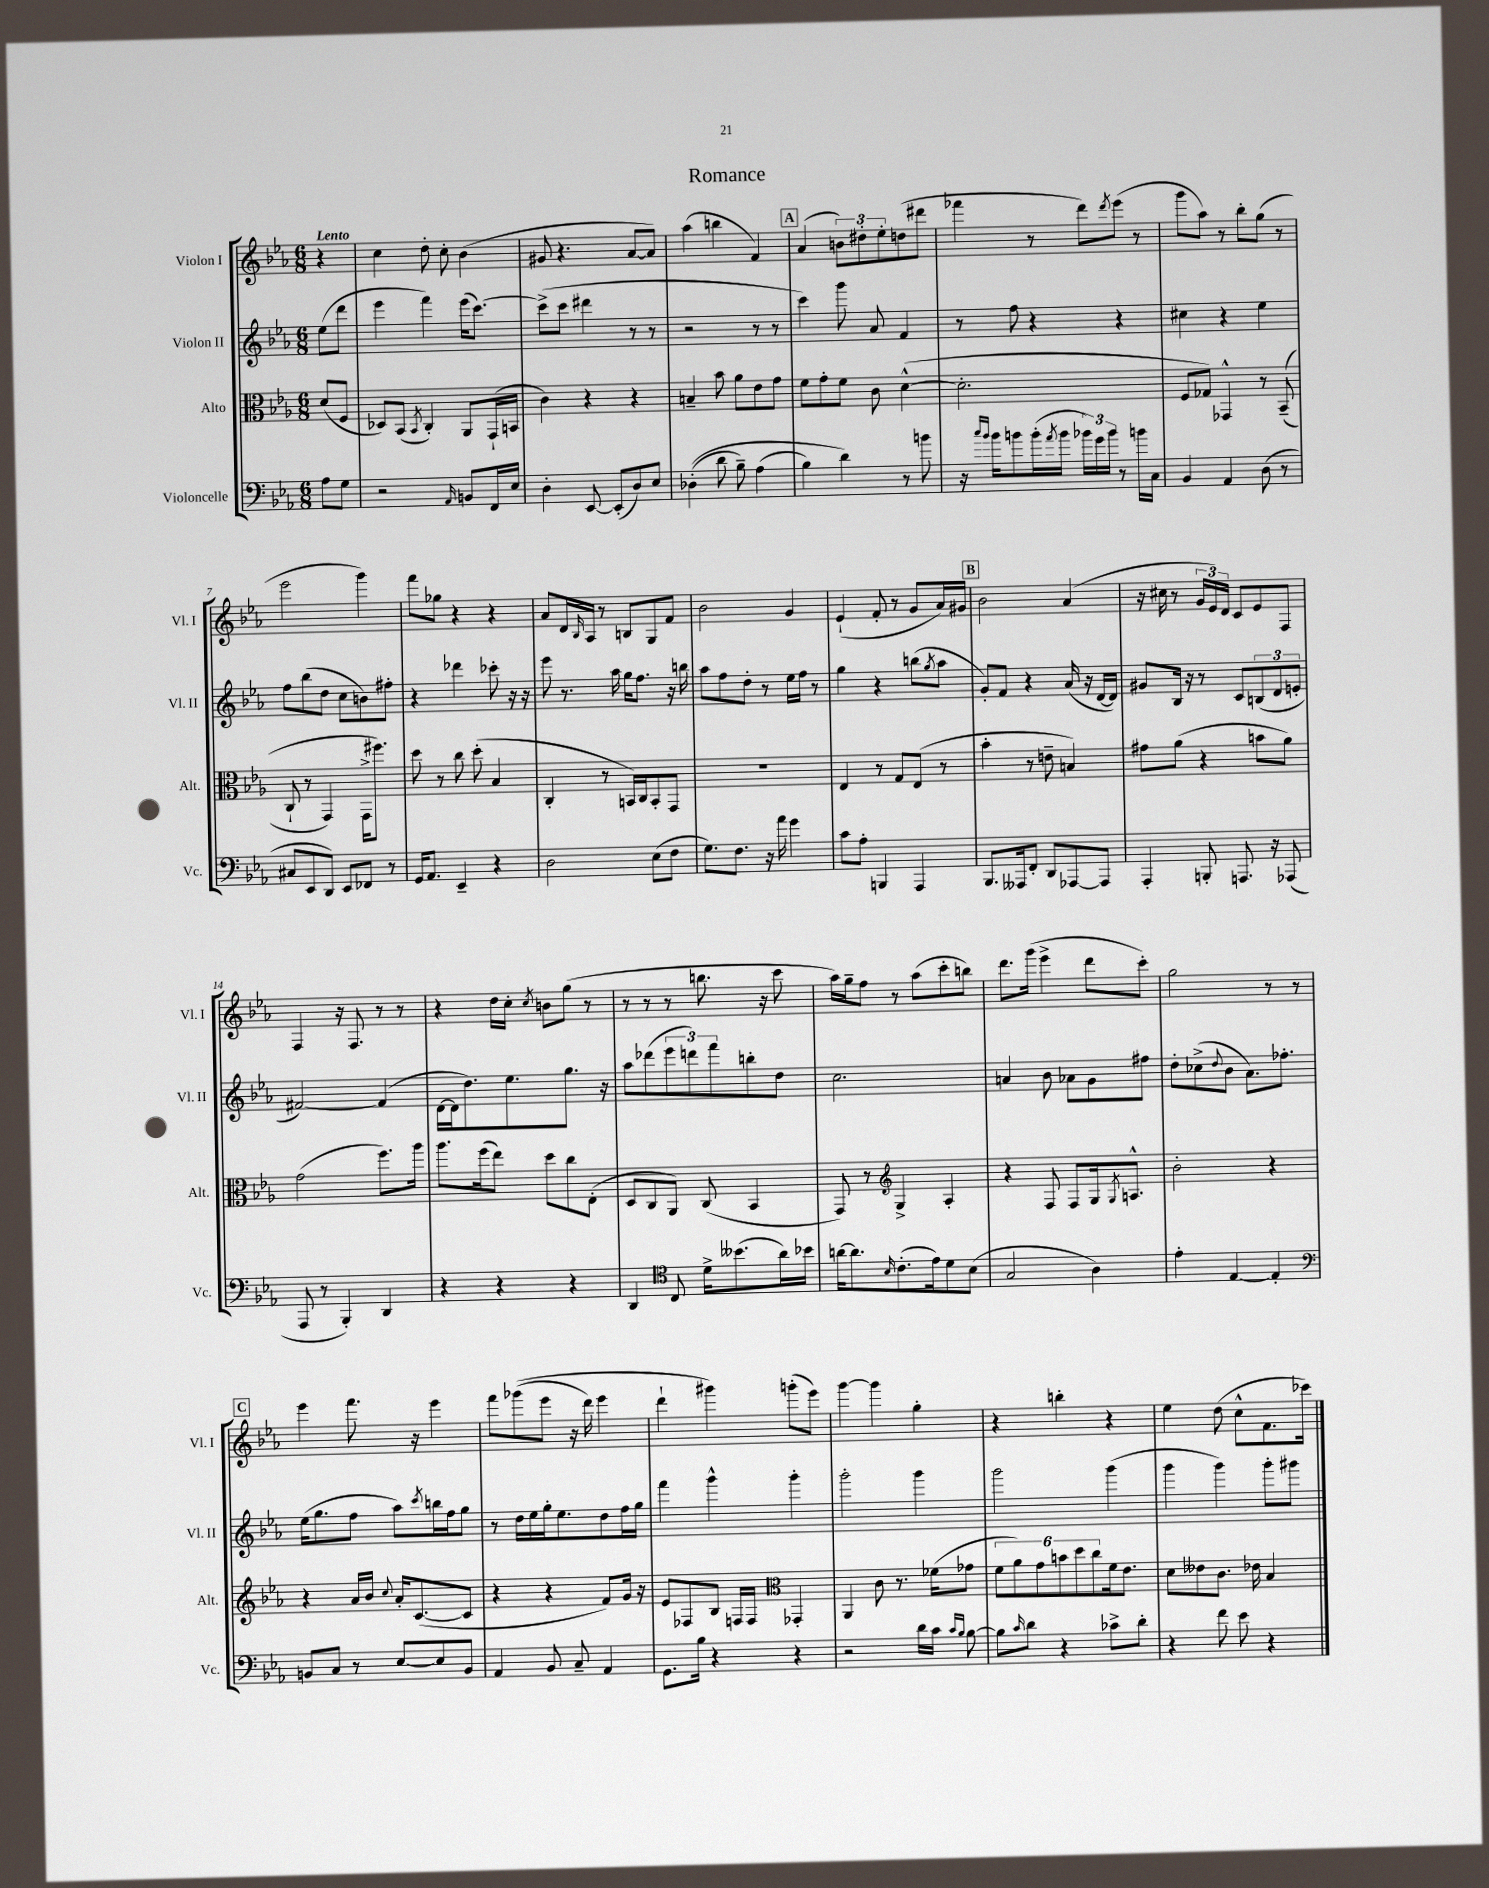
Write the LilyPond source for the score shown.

\header { title = "Romance" }
<<
\new StaffGroup <<
\new Staff = "s0" \with { instrumentName = "Violon I" shortInstrumentName = "Vl. I" } {
    \clef treble \key ees \major \numericTimeSignature \time 6/8 \partial 4 \tempo "Lento"
    r4 |
    c''4 d''8-. c''8-. bes'4( |
    gis'8 r4. aes'8~ aes'8) |
    aes''4( b''4 f'4) |
    \mark \markup { \box "A" } aes'4( \tuplet 3/2 { b'8) dis''8-. ees''8-. } d''8( dis'''8 |
    fes'''4 r8 d'''8) \acciaccatura { d'''8 } ees'''8( r8 |
    g'''8 aes''8) r8 bes''8-. g''8( r8 |
    ees'''2 g'''4) |
    f'''8 ges''8 r4 r4 |
    aes'8 d'16 \grace { bes16 } aes16 r8 b8 g8 f'8 |
    bes'2 g'4 |
    ees'4-!( f'8-. r8 g'8 aes'16) gis'16 |
    \mark \markup { \box "B" } bes'2 aes'4( |
    r16 cis''16 r8 \tuplet 3/2 { g'16 ees'16) d'16 } c'8 ees'8 f8 |
    f4 r16 f8. r8 r8 |
    r4 d''16 c''16-. \acciaccatura { c''8 } b'8 g''8( r8 |
    r8 r8 r8 b''8. r16 c'''8 |
    aes''16) g''16-- f''8 r8 aes''8( c'''8-. b''8) |
    d'''8. g'''16( ees'''4-> d'''8 c'''8-.) |
    g''2 r8 r8 |
    \mark \markup { \box "C" } ees'''4 f'''8. r16 ees'''4 |
    f'''8 ges'''8(\( ees'''8 r16 d'''16) ees'''4 |
    d'''4-! gis'''4\) g'''8-.( ees'''8) |
    g'''4~ g'''4 g''4-. |
    r4 b''4-. r4 |
    ees''4 d''8( c''8-^ f'8. ces'''16) \bar "|." |
}
\new Staff = "s1" \with { instrumentName = "Violon II" shortInstrumentName = "Vl. II" } {
    \clef treble \key ees \major \numericTimeSignature \time 6/8 \partial 4
    ees''8( d'''8 |
    ees'''4 f'''4) ees'''16( c'''8.~) |
    c'''8->( c'''8 dis'''4 r8 r8 |
    r2 r8 r8 |
    \mark \markup { \box "A" } c'''4) g'''8 aes'8 f'4 |
    r8 f''8 r4 r4 |
    cis''4 r4 ees''4 |
    f''8 bes''8( d''8 c''8 b'8) fis''8-. |
    r4 des'''4 ces'''8-. r16 r16 |
    ees'''8 r8. aes''16 g''16 f''8. r16 b''16 |
    aes''8 f''8 d''8-. r8 ees''16 f''16 r8 |
    g''4 r4 b''8( \acciaccatura { g''8 } aes''8 |
    \mark \markup { \box "B" } g'8-.) f'8 r4 aes'16( r16 d'16~ d'16) |
    gis'8 bes16 r16 r8 c'8 \tuplet 3/2 { b8( d'8 e'8-. } |
    fis'2~) fis'4( |
    d'16~ d'16 d''8.) ees''8. g''8. r16 |
    aes''8 des'''8( \tuplet 3/2 { ees'''8 d'''8) f'''8 } b''8-. d''8 |
    c''2. |
    a'4 bes'8 aes'8 g'8 fis''8 |
    d''8-. ces''8->( \appoggiatura { d''8 } bes'8 aes'8.) fes''8.-. |
    \mark \markup { \box "C" } ees''16( g''8. f''8 aes''8) \acciaccatura { c'''8 } b''16 f''16 g''8 |
    r8 d''16 ees''16 g''16-. ees''8. d''8 f''16 g''16 |
    f'''4 g'''4-^ g'''4-. |
    g'''2-. g'''4 |
    g'''2 g'''4( |
    g'''4 g'''4) g'''8-. gis'''8 \bar "|." |
}
\new Staff = "s2" \with { instrumentName = "Alto" shortInstrumentName = "Alt." } {
    \clef alto \key ees \major \numericTimeSignature \time 6/8 \partial 4
    d'8( f8 |
    des8) bes,8( \acciaccatura { bes,8 } c4-.) aes,8 g,16-!( b,16 |
    c'4) r4 r4 |
    b4-- bes'8 aes'8 ees'8 g'8 |
    \mark \markup { \box "A" } f'8 g'8-. f'8 c'8 d'4~-^( |
    d'2.-. |
    f8 ges8) ges,4-^ r8 bes,8--(\( |
    c8-! r8 g,4) g,16-> fis''8.\) |
    d''8 r8 c''8 d''8-.( bes4 |
    c4-. r8 b,16) c16 b,8-. g,8 |
    r2. |
    ees4 r8 g8 ees8( r8 |
    \mark \markup { \box "B" } bes'4-. r8 e'8-- b4) |
    gis'8 aes'8( r4 b'8 aes'8) |
    g'2( f''8.) aes''16 |
    aes''8. f''16( ees''8) d''8 c''8 ees8-.( |
    d8 c8 aes,8) c8( bes,4 |
    g,8) r8 \clef treble g4-> aes4-. |
    r4 f8 f8 g16 \acciaccatura { g8 } a8.-^ |
    bes'2-. r4 |
    \mark \markup { \box "C" } r4 aes'16 bes'16 \appoggiatura { c''8 } aes'16-. c'8.~( c'8 |
    r4 r4 f'8) g'16 r16 |
    ees'8 fes8 bes8 f16 f16 \clef alto ges,4-. |
    aes,4 c'8 r8. fes'16( ges'8 |
    \tuplet 6/4 { f'8 aes'8) g'8 b'8 d''8 c''8 } f'16 ees'8. |
    d'8 eeses'8 c'8. ees'16 bes4 \bar "|." |
}
\new Staff = "s3" \with { instrumentName = "Violoncelle" shortInstrumentName = "Vc." } {
    \clef bass \key ees \major \numericTimeSignature \time 6/8 \partial 4
    aes8 g8 |
    r2 \grace { aes,16 } b,8 f,16 ees16 |
    d4-. ees,8~ ees,8-.( d8) ees8 |
    des4-.(\( d'8 bes8--) aes4( |
    \mark \markup { \box "A" } bes4) d'4\) r8 b'8 |
    r16 \grace { c''16 bes'16 } bes'16 b'8 b'16-.( \acciaccatura { aes'8 } b'16 \tuplet 3/2 { bes'16) g'16 bes'16 } r8 b'16 c16 |
    bes,4 aes,4 d8( r8 |
    cis8 ees,8 d,8) ees,8 fes,8 r8 |
    g,16 aes,8. ees,4-- r4 |
    d2 ees8( f8 |
    g8.) f8. r16 aes'16 g'4 |
    c'8 aes8-. b,,4 aes,,4 |
    \mark \markup { \box "B" } bes,,8. aeses,,16 f,8-. d,8 aes,,8~ aes,,8 |
    aes,,4-. b,,8-. a,,8. r16 aes,,8( |
    aes,,8 r8 bes,,4-.) d,4 |
    r4 r4 r4 |
    d,4 \clef tenor c8 d'16-> beses'8.( aes'16) bes'16 |
    a'16~ a'8. \grace { bes16 } c'8.-.( ees'16) d'8 bes8( |
    g2 aes4) |
    ees'4-. ees4~ ees4-. |
    \mark \markup { \box "C" } \clef bass b,8 c8 r8 ees8~ ees8 b,8 |
    aes,4 bes,8 c8-- aes,4 |
    g,8. bes16 r4 r4 |
    r2 d'16 c'16 \grace { c'16 bes16 } bes8~ |
    bes8 \grace { c'16 } d'8 r4 ces'8-> d'8-. |
    r4 f'8 ees'8 r4 \bar "|." |
}
>>
>>
